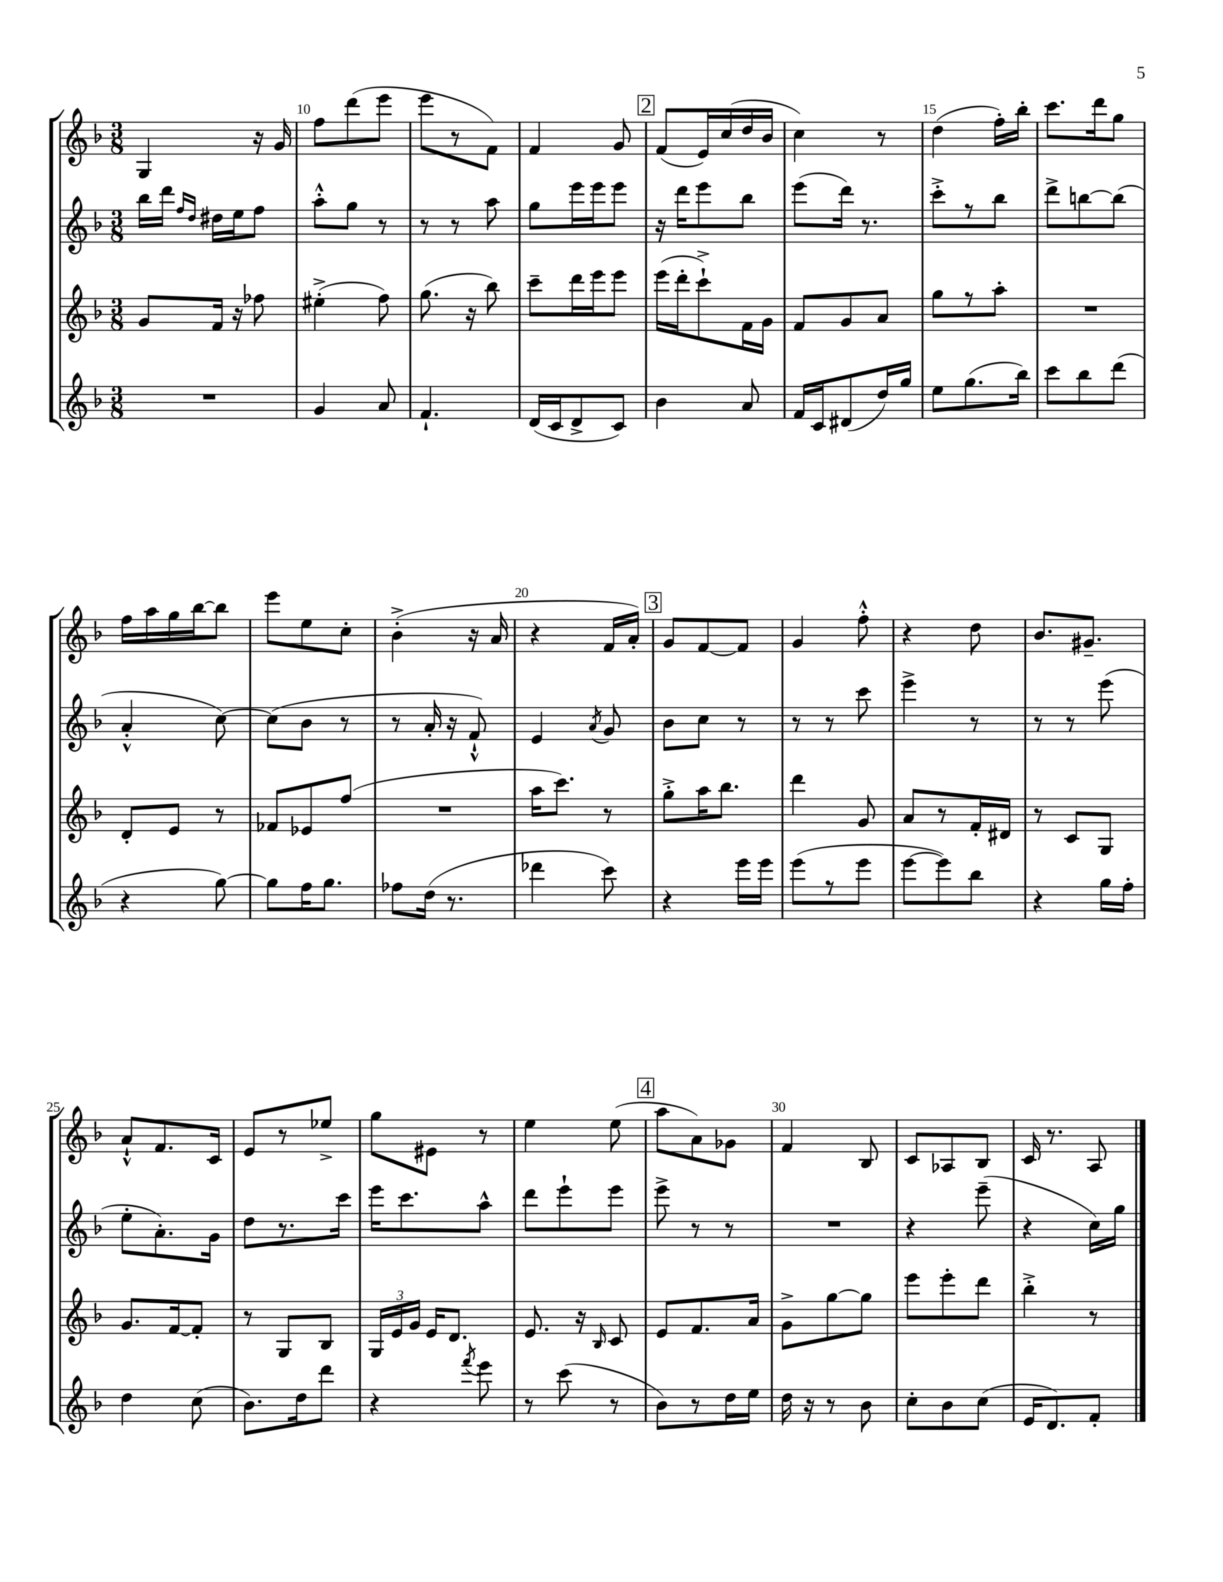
<<
\new StaffGroup <<
\new Staff = "s0" {
    \clef treble \key f \major \numericTimeSignature \time 3/8
    \autoBeamOff g4 r16 g'16 |
    f''8[ d'''8( e'''8] |
    e'''8[ r8 f'8]) |
    f'4 g'8 |
    \mark \markup { \box "2" } f'8[( e'16) c''16( d''16 bes'16] |
    c''4) r8 |
    d''4( f''16[-.) bes''16]-. |
    c'''8.[ d'''16 g''8] |
    f''16[ a''16 g''16 bes''16~ bes''8] |
    e'''8[ e''8 c''8]-. |
    bes'4-.->( r16 a'16 |
    r4 f'16[ a'16]-.) |
    \mark \markup { \box "3" } g'8[ f'8~ f'8] |
    g'4 f''8-.-^ |
    r4 d''8 |
    bes'8.[ gis'8.]-- |
    a'8[-!-^ f'8. c'16] |
    e'8[ r8 ees''8]-> |
    g''8[ eis'8] r8 |
    e''4 e''8( |
    \mark \markup { \box "4" } a''8[ a'8) ges'8] |
    f'4 bes8 |
    c'8[ aes8 bes8] |
    c'16 r8. a8 \bar "|." |
}
\new Staff = "s1" {
    \clef treble \key f \major \numericTimeSignature \time 3/8
    \autoBeamOff bes''16[ d'''16] \grace { f''16[ d''16] } dis''16[ e''16 f''8] |
    a''8[-.-^ g''8] r8 |
    r8 r8 a''8 |
    g''8[ e'''16 e'''16 e'''8] |
    \mark \markup { \box "2" } r16 d'''16[ e'''8 bes''8] |
    e'''8[( d'''16]) r8. |
    c'''8[-.-> r8 bes''8] |
    d'''8[-> b''8~ b''8]( |
    a'4-.-^ c''8~) |
    c''8[( bes'8] r8 |
    r8 a'16-. r16 f'8-!-^) |
    e'4 \acciaccatura { a'8 } g'8 |
    \mark \markup { \box "3" } bes'8[ c''8] r8 |
    r8 r8 c'''8 |
    e'''4-> r8 |
    r8 r8 e'''8( |
    e''8[-. a'8.-.) g'16] |
    d''8[ r8. c'''16] |
    e'''16[ c'''8. a''8]-^ |
    d'''8[ e'''8-! e'''8] |
    \mark \markup { \box "4" } e'''8-> r8 r8 |
    R4. |
    r4 e'''8--( |
    r4 c''16[) g''16] \bar "|." |
}
\new Staff = "s2" {
    \clef treble \key f \major \numericTimeSignature \time 3/8
    \autoBeamOff g'8[ f'16] r16 fes''8 |
    eis''4-.->( f''8) |
    g''8.( r16 bes''8) |
    c'''8[-- d'''16 e'''16 e'''8] |
    \mark \markup { \box "2" } e'''16[( d'''16-. c'''8-!->) f'16 g'16] |
    f'8[ g'8 a'8] |
    g''8[ r8 a''8]-. |
    R4. |
    d'8[-. e'8] r8 |
    fes'8[ ees'8 f''8]( |
    R4. |
    a''16[ c'''8.]) r8 |
    \mark \markup { \box "3" } g''8[-.-> a''16 bes''8.] |
    d'''4 g'8 |
    a'8[ r8 f'16-. dis'16] |
    r8 c'8[ g8] |
    g'8.[ f'16~ f'8]-. |
    r8 g8[ bes8] |
    \tuplet 3/2 { g16[ e'16 g'16] } e'16[ d'8.] |
    e'8. r16 \grace { bes16 } c'8 |
    \mark \markup { \box "4" } e'8[ f'8. a'16] |
    g'8[-> g''8~ g''8] |
    e'''8[ e'''8-. d'''8] |
    bes''4-.-> r8 \bar "|." |
}
\new Staff = "s3" {
    \clef treble \key f \major \numericTimeSignature \time 3/8
    \autoBeamOff R4. |
    g'4 a'8 |
    f'4.-! |
    d'16[( c'16 d'8-> c'8]) |
    \mark \markup { \box "2" } bes'4 a'8 |
    f'16[ c'16 dis'8( d''16) g''16] |
    e''8[ g''8.( bes''16]) |
    c'''8[ bes''8 d'''8]( |
    r4 g''8~) |
    g''8[ f''16 g''8.] |
    fes''8[ d''16]( r8. |
    des'''4 c'''8) |
    \mark \markup { \box "3" } r4 e'''16[ e'''16] |
    e'''8[( r8 e'''8] |
    e'''8[~ e'''8) bes''8] |
    r4 g''16[ f''16]-. |
    d''4 c''8( |
    bes'8.[) d''16 d'''8] |
    r4 \acciaccatura { f'''8 } e'''8 |
    r8 c'''8( r8 |
    \mark \markup { \box "4" } bes'8[) r8 d''16 e''16] |
    d''16 r16 r8 bes'8 |
    c''8[-. bes'8 c''8]( |
    e'16[ d'8.) f'8]-. \bar "|." |
}
>>
>>
\layout { \context { \Score currentBarNumber = #9 \override BarNumber.break-visibility = ##(#f #t #t) barNumberVisibility = #(every-nth-bar-number-visible 5) } }
